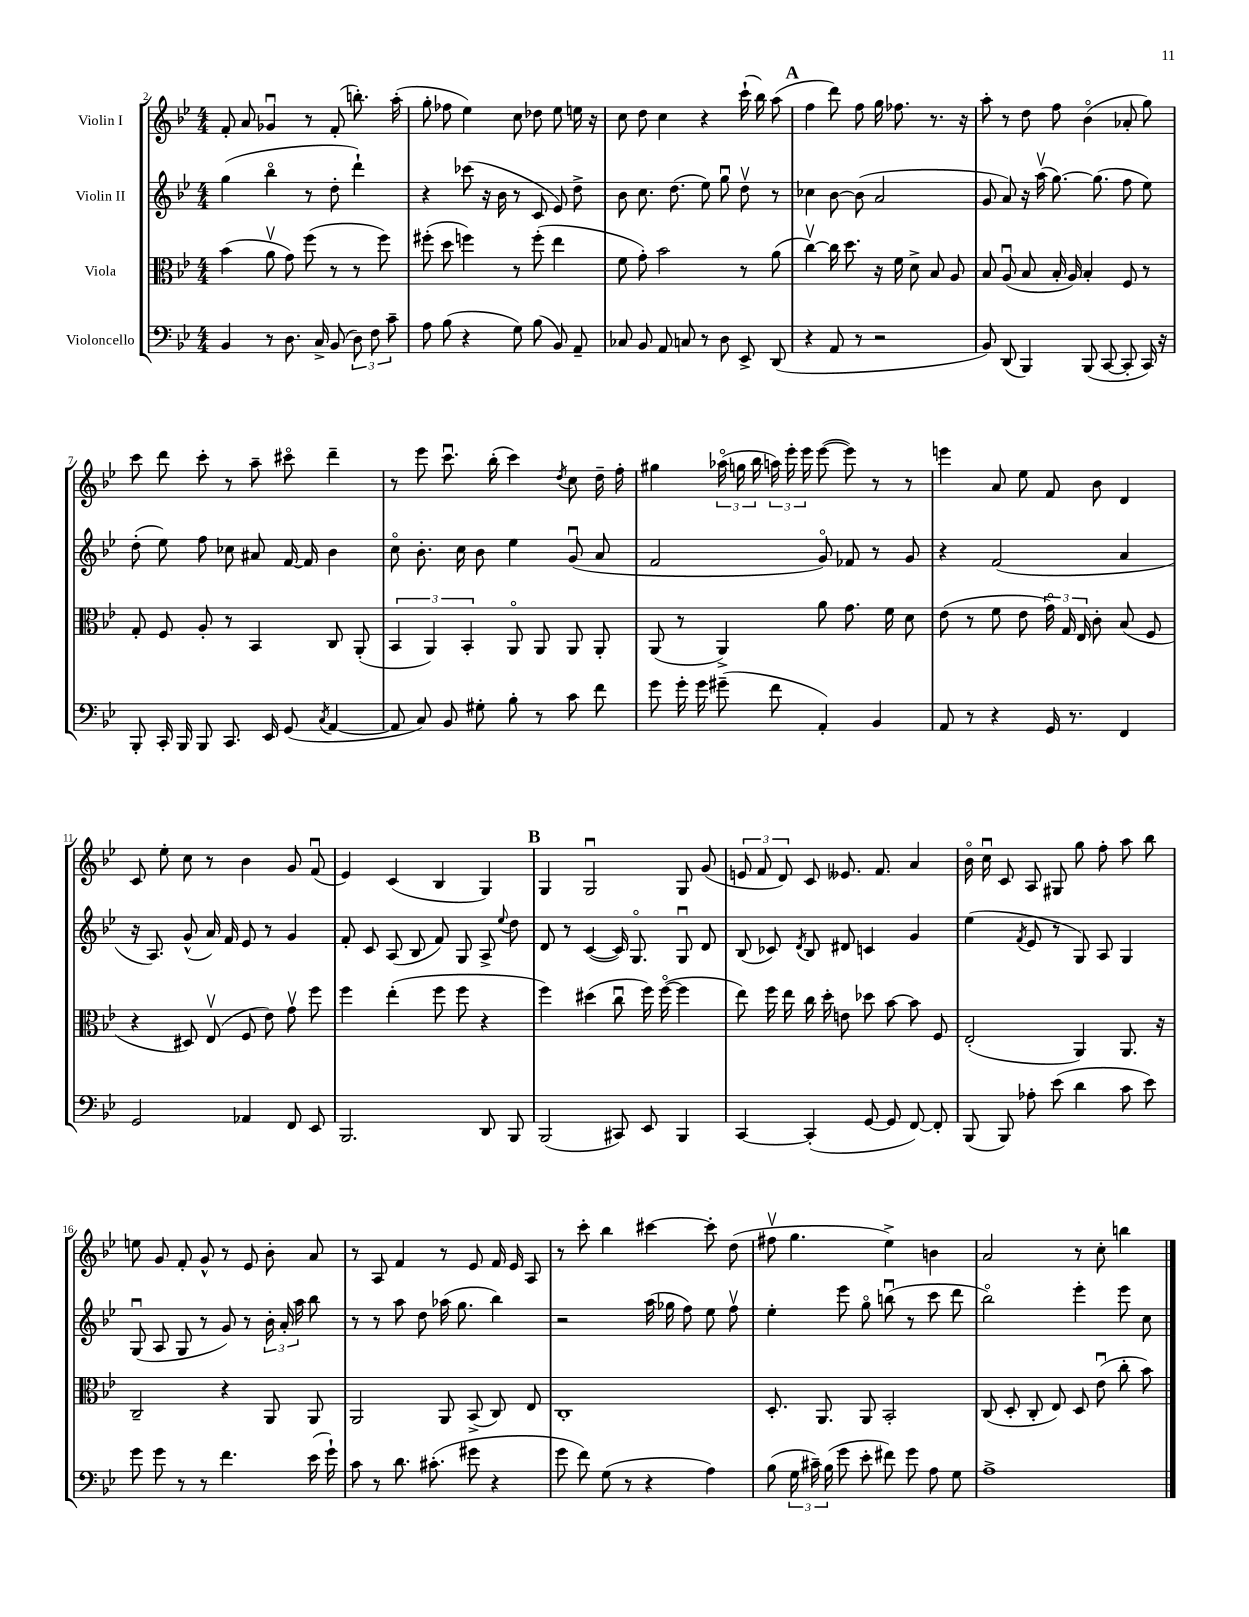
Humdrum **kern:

**kern	**kern	**kern	**kern
*staff4	*staff3	*staff2	*staff1
*clefF4	*clefC3	*clefG2	*clefG2
*k[b-e-]	*k[b-e-]	*k[b-e-]	*k[b-e-]
*M4/4	*M4/4	*M4/4	*M4/4
4BB-/	(4b-\	(4gg\	8f'/
.	.	.	8a/
8r	8av\	4bb-o\	4g-u/
8.D\	8g\)	.	.
.	(8ff\	8r	8r
16C^/	.	.	.
(8BB-/	8r	8dd'\	(8f'/
12D\)	8r	4ddd`\)	8.bb'\)
12F\	.	.	.
.	8ff\)	.	.
12c~\	.	.	.
.	.	.	(16aa'\
=	=	=	=
8A\	(8ff#'\	4r	8gg'\
(8B-\	8dd\	.	8ff-\
4r	4ff\)	(8ccc-\	4ee-\)
.	.	16r	.
.	.	16b-\	.
8G\)	8r	8r	8cc\
(8B-\	(8ff'\	8c/	8dd-\
8BB-/)	4ee-\	8e-/)	8ee-\
8AA~/	.	8dd^\	16ee\
.	.	.	16r
=	=	=	=
8C-/	8f\	8b-\	8cc\
8BB-/	8g'\)	8.cc\	8dd\
8AA/	2b-\	.	4cc\
.	.	(8.dd\	.
8C/	.	.	.
8r	.	8ee-\)	4r
8D\	.	8ggu\	.
8EE-^/	8r	8ddv\	(16ccc`\
.	.	.	16bb-\)
(8DD/	(8a\	8r	(8aa\
=	=	=	=
4r	[4ccv\)	4cc-\	4ff\
8AA/	16cc\]	[8b-\	8ddd\)
.	8.dd\	.	.
8r	.	(8b-\]	8ff\
2r	16r	2a/	16gg\
.	16f\	.	8.ff-\
.	8d^\	.	.
.	8B-/	.	8.r
.	8A/	.	.
.	.	.	16r
=	=	=	=
8BB-/)	8B-/	8g/	8aa'\
(8DD/	(8Au/	8a/)	8r
4BBB-/)	8B-/	16r	8dd\
.	.	(16aav\	.
.	16B-'/	[8.gg\)	8ff\
.	16A/)	.	.
(8BBB-/	4B-'/	.	(4b-o\
.	.	(8.gg\]	.
[8CC/	.	.	.
8CC'/]	8F/	8ff\	8a-'/
16CC/)	8r	8ee-\)	8gg\)
16r	.	.	.
=	=	=	=
8BBB-'/	8G'/	(8dd'\	8ccc\
16CC'/	8F/	8ee-\)	8ddd\
16BBB-/	.	.	.
8BBB-/	8A'/	8ff\	8ccc'\
8.CC/	8r	8cc-\	8r
.	4BB-/	8a#/	8aa~\
16EE-/	.	.	.
(8GG/	.	[16f/	8ccc#o\
.	.	16f/]	.
8qC/	.	.	.
[4AA/	8C/	4b-\	4ddd~\
.	(8AA'/	.	.
=	=	=	=
8AA/]	6BB-/	8cco\	8r
8C/)	.	8.b-'\	8eee-\
.	6AA/)	.	.
8BB-/	.	.	8.cccu\
.	.	16cc\	.
.	6BB-'/	.	.
8G#'\	.	8b-\	.
.	.	.	(16bb-'\
8B-'\	8AAo/	4ee-\	4ccc\)
8r	8AA/	.	.
.	.	.	8qdd/
8c\	8AA/	(8gu/	8cc\
8f\	8AA'/	8a/	16dd~\
.	.	.	16ff'\
=	=	=	=
8g\	(8AA/	2f/	4gg#\
16g'\	8r	.	.
16g\	.	.	.
(8g#~\	4AA^/)	.	(24aa-o\
.	.	.	24gg\
.	.	.	24bb-\
8f\	.	.	24aa\)
.	.	.	24eee-'\
.	.	.	24eee-\
4AA'/)	8a\	8go/)	([8eee-\
.	8.g\	8f-/	8eee-\])
4BB-/	.	8r	8r
.	16f\	.	.
.	8d\	8g/	8r
=	=	=	=
8AA/	(8e-\	4r	4eee\
8r	8r	.	.
4r	8f\	(2f/	8a/
.	8e-\	.	8ee-\
16GG/	24go\)	.	8f/
.	24G/	.	.
8.r	.	.	.
.	24E-/	.	.
.	8c'\	.	8b-\
4FF/	(8B-/	4a/	4d/
.	8F/	.	.
=	=	=	=
2GG/	4r	16r	8c/
.	.	8.A/)	.
.	.	.	8ee-'\
.	8D#/)	(8g^^/	8cc\
.	(8E-v/	16a/)	8r
.	.	16f/	.
4AA-/	8F/	8e-/	4b-\
.	8e-\)	8r	.
8FF/	8gv\	4g/	8g/
8EE-/	8ff\	.	(8fu/
=	=	=	=
2.BBB-/	4ff\	8f'/	4e-/)
.	.	8c/	.
.	(4ee-'\	(8A/	(4c/
.	.	8B-/	.
.	8ff\	8f/)	4B-/
.	8ff\	8G/	.
8DD/	4r	8A^/	4G/)
.	.	8qqee-/	.
8BBB-/	.	8dd\	.
=	=	=	=
(2BBB-/	4ff\)	8d/	4G/
.	.	8r	.
.	(4dd#\	([4c/	2Gu/
8CC#/)	8ccu\	16c/])	.
.	.	8.Go/	.
8EE-/	16ff\)	.	.
.	([16ffo\	.	.
4BBB-/	4ff\]	8Gu/	8G/
.	.	8d/	(8g/
=	=	=	=
[4CC/	8ee-\)	(8B-/	12e/
.	.	.	12f/
.	16ff\	8c-/)	.
.	.	.	12d/)
.	16ee-\	.	.
.	.	8qd/	.
(4CC'/]	16cc\	8B-/	8c/
.	16dd'\	.	.
.	8e\	8d#/	8.e--/
[8GG/	8dd-\	4c/	.
.	.	.	8.f/
8GG/]	[8b-\	.	.
[8FF/)	8b-\]	4g/	4a/
8FF'/]	8F/	.	.
=	=	=	=
(8BBB-/	(2E-'/	(4ee-\	16b-o\
.	.	.	16ccu\
8BBB-/)	.	.	8c/
.	.	8qf/	.
8A-'\	.	8e-/	8A/
(8e-\	.	8r	8G#/
4d\	4AA/)	8G/)	8gg\
.	.	8A/	8ff'\
8c\	8.AA/	4G/	8aa\
8e-\)	.	.	8bb-\
.	16r	.	.
=	=	=	=
8g\	2C~/	(8Gu/	8ee\
8g\	.	8A/	8g/
8r	.	8G/	8f'/
8r	.	8r	8g^^/
4.f\	4r	8g/)	8r
.	.	8r	8e-/
.	8AA/	24b-'\	8b-'\
.	.	24a'/	.
.	.	24aa\	.
(16e-\	8AA/	8bb-\	8a/
16g`\)	.	.	.
=	=	=	=
8c\	2AA/	8r	8r
8r	.	8r	8A/
8.d\	.	8aa\	4f/
.	.	8dd\	.
(8.c#'\	.	.	.
.	8AA/	(16aa-\	8r
.	.	8.gg\	.
8g#\	(8BB-^/	.	8e-/
4r	8C/)	4bb-\)	16f/
.	.	.	16e-/
.	8E-/	.	8A/
=	=	=	=
8g\	1C'	2r	8r
8f\)	.	.	8ccc'\
(8G\	.	.	4bb-\
8r	.	.	.
4r	.	(16aa\	[4ccc#\
.	.	16gg-\	.
.	.	8ff\)	.
4A\)	.	8ee-\	8ccc#'\]
.	.	8ffv\	(8dd\
=	=	=	=
(8B-\	8.D'/	4ee-'\	8ff#v\
24G\	.	.	4.gg\
24c#~\)	.	.	.
.	8.AA/	.	.
(24B-\	.	.	.
8g\	.	8eee-\	.
8e-'\	8AA/	8ggo\	.
8f#\)	2BB-'/	(8bbu\	4ee-^\)
8g\	.	8r	.
8A\	.	8ccc\	4b\
8G\	.	8ddd\	.
=	=	=	=
1A^	(8C/	2bb-o\)	2a/
.	8D'/	.	.
.	8C'/	.	.
.	8E-/)	.	.
.	8D/	4eee-'\	8r
.	(8e-u\	.	8cc'\
.	8cc'\	8eee-\	4bb\
.	8b-\)	8cc\	.
==	==	==	==
*-	*-	*-	*-
